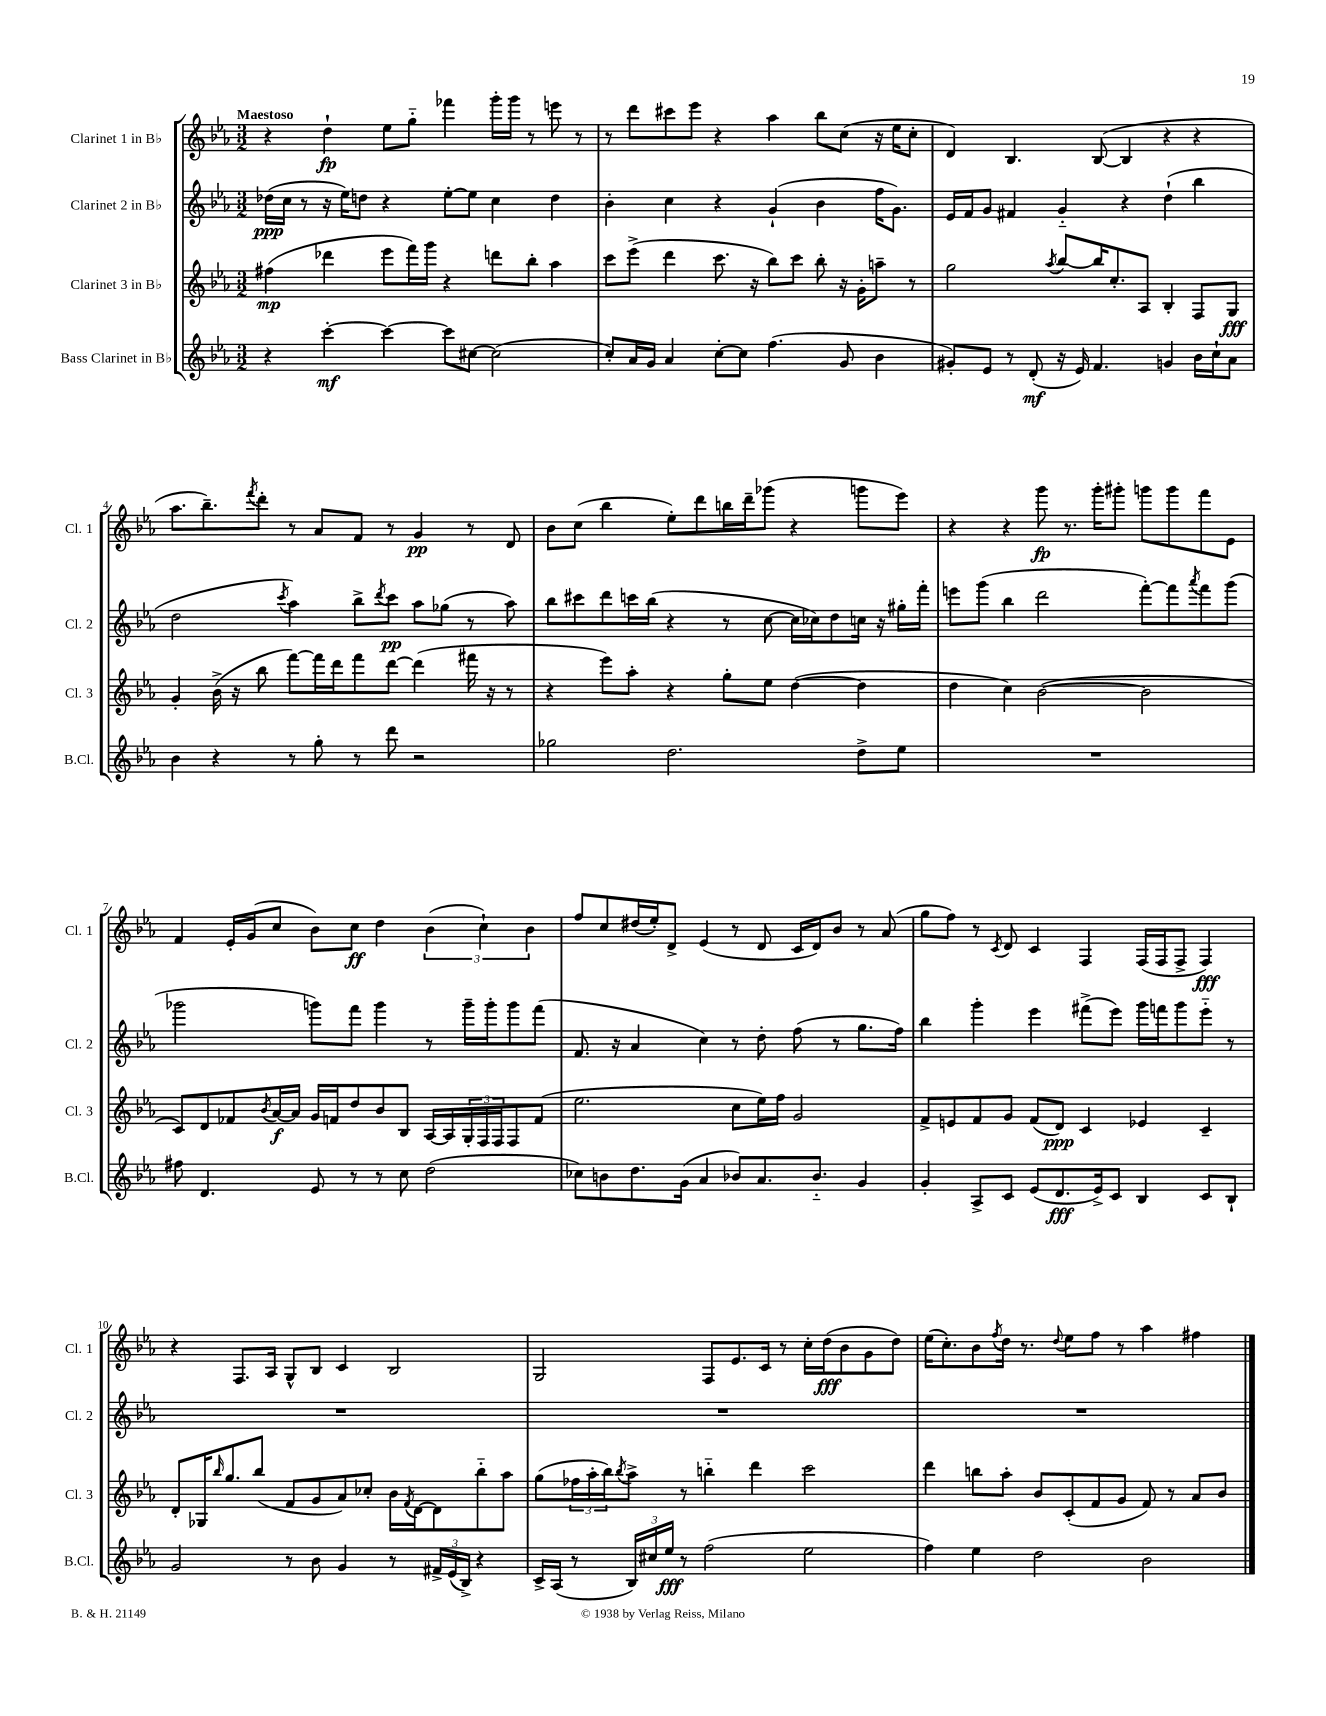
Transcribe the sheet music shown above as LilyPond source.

<<
\new StaffGroup <<
\new Staff = "s0" \with { instrumentName = "Clarinet 1 in Bb" shortInstrumentName = "Cl. 1" } {
    \clef treble \key ees \major \numericTimeSignature \time 3/2 \tempo "Maestoso"
    r4 d''4-!\fp ees''8 g''8-_ fes'''4 g'''16-. g'''16 r8 e'''8 r8 |
    r8 d'''8 cis'''8 ees'''8 r4 aes''4 bes''8 c''8( r16 ees''16 c''8-. |
    d'4) bes4. bes8~( bes4 r4 r4 |
    aes''8. bes''8.--) \acciaccatura { f'''8 } d'''8-. r8 aes'8 f'8 r8 g'4\pp r8 d'8 |
    bes'8 c''8( bes''4 ees''8-.) d'''8 b''16 d'''16-- ges'''8( r4 g'''8 ees'''8) |
    r4 r4 g'''8\fp r8. g'''16-. gis'''8-. g'''8 g'''8 f'''8 ees'8 |
    f'4 ees'16-. g'16( c''8 bes'8) c''8\ff d''4 \tuplet 3/2 { bes'4( c''4-!) bes'4 } |
    f''8 c''8 dis''16( ees''16-.) d'8-> ees'4( r8 d'8 c'16 d'16) bes'8 r8 aes'8( |
    g''8 f''8) r8 \acciaccatura { c'8 } d'8 c'4 f4 f16( f16 f8-> f4\fff) |
    r4 f8. aes16 g8-^ bes8 c'4 bes2 |
    g2 f8 ees'8. c'16 r8 c''16-. d''16\fff( bes'8 g'8 d''8) |
    ees''16( c''8.-.) bes'8 \acciaccatura { f''8 } d''16 r8. \appoggiatura { d''8 } ees''8 f''8 r8 aes''4 fis''4 \bar "|." |
}
\new Staff = "s1" \with { instrumentName = "Clarinet 2 in Bb" shortInstrumentName = "Cl. 2" } {
    \clef treble \key ees \major \numericTimeSignature \time 3/2
    des''16\ppp( c''16 r8 r16 ees''16) d''8 r4 ees''8~-. ees''8 c''4 d''4 |
    bes'4-. c''4 r4 g'4-!( bes'4 f''16 g'8.) |
    ees'16 f'16 g'8 fis'4 g'4-_ r4 d''4-!( bes''4 |
    d''2 \acciaccatura { c'''8 } aes''4) bes''8-> \acciaccatura { d'''8 } c'''8\pp aes''8 ges''8( r8 aes''8) |
    bes''8 cis'''8 d'''8 c'''16 bes''16( r4 r8 c''8~ c''16 ces''16) d''8 c''16 r16 gis''16-. f'''16-. |
    e'''8 g'''8( bes''4 d'''2 f'''8~-.) f'''8 \acciaccatura { aes'''8 } f'''8 g'''8( |
    ges'''2 g'''8) f'''8 g'''4 r8 g'''16-- g'''16-. g'''8 f'''8( |
    f'8. r16 aes'4 c''4) r8 d''8-. f''8( r8 g''8. f''16) |
    bes''4 g'''4-. ees'''4 fis'''8->( ees'''8) g'''16 f'''16 g'''8 ees'''8-_ r8 |
    R1. |
    R1. |
    R1. \bar "|." |
}
\new Staff = "s2" \with { instrumentName = "Clarinet 3 in Bb" shortInstrumentName = "Cl. 3" } {
    \clef treble \key ees \major \numericTimeSignature \time 3/2
    fis''4\mp( des'''4 ees'''8 f'''16) g'''16 r4 d'''8 bes''8-. aes''4 |
    c'''8 ees'''8->( d'''4 c'''8. r16 bes''8) c'''8 bes''8-. r16 g'16-. a''8-- r8 |
    g''2 \acciaccatura { aes''8 } bes''8~ bes''16 c''8.-. aes8 bes4-. f8 g8\fff |
    g'4-. bes'16->( r16 bes''8 f'''8~) f'''16 d'''16 f'''8 d'''8~ d'''4( fis'''16 r16 r8 |
    r4 ees'''8) aes''8-. r4 g''8-. ees''8 d''4~( d''4 |
    d''4 c''4) bes'2~( bes'2 |
    c'8) d'8 fes'8 \acciaccatura { bes'8 } aes'16~\f aes'16 g'16 f'16 d''8 bes'8 bes8 aes16~ aes16 \tuplet 3/2 { g16-. f16 f16 } f8 f'8( |
    ees''2. c''8 ees''16) f''16 g'2 |
    f'8-> e'8 f'8 g'8 f'8( d'8\ppp) c'4 ees'4 c'4-- |
    d'8-. ges16 \grace { bes''16 } g''8. bes''8( f'8 g'8 aes'8) ces''8-. bes'16 \acciaccatura { f'8 } d'16~ d'8 bes''8-_ aes''8 |
    g''8( \tuplet 3/2 { fes''16 aes''16-. bes''16) } \acciaccatura { bes''8 } aes''8-> r8 b''4-_ d'''4 c'''2 |
    d'''4 b''8 aes''8-. bes'8 c'8-.( f'8 g'8 f'8) r8 aes'8 bes'8 \bar "|." |
}
\new Staff = "s3" \with { instrumentName = "Bass Clarinet in Bb" shortInstrumentName = "B.Cl." } {
    \clef treble \key ees \major \numericTimeSignature \time 3/2
    r4 c'''4~-.\mf c'''4~ c'''8 cis''8~ cis''2( |
    c''8-.) aes'16 g'16 aes'4 c''8~-. c''8 f''4.( g'8 bes'4 |
    gis'8-.) ees'8 r8 d'8-.\mf( r16 ees'16) f'4. g'4 bes'16 c''16-! aes'8 |
    bes'4 r4 r8 g''8-. r8 d'''8 r2 |
    ges''2 d''2. d''8-> ees''8 |
    R1. |
    fis''8 d'4. ees'8 r8 r8 c''8 d''2( |
    ces''8) b'8 d''8. g'16( aes'4 bes'8) aes'8. bes'8.-_ g'4 |
    g'4-. aes8-> c'8 ees'8( d'8.\fff ees'16->) c'8 bes4 c'8 bes8-! |
    g'2 r8 bes'8 g'4 r8 \tuplet 3/2 { fis'16-> ees'16( bes16->) } r4 |
    c'16-> aes16( r8 \tuplet 3/2 { bes16) cis''16 ees''16\fff } r8 f''2( ees''2 |
    f''4) ees''4 d''2 bes'2 \bar "|." |
}
>>
>>
